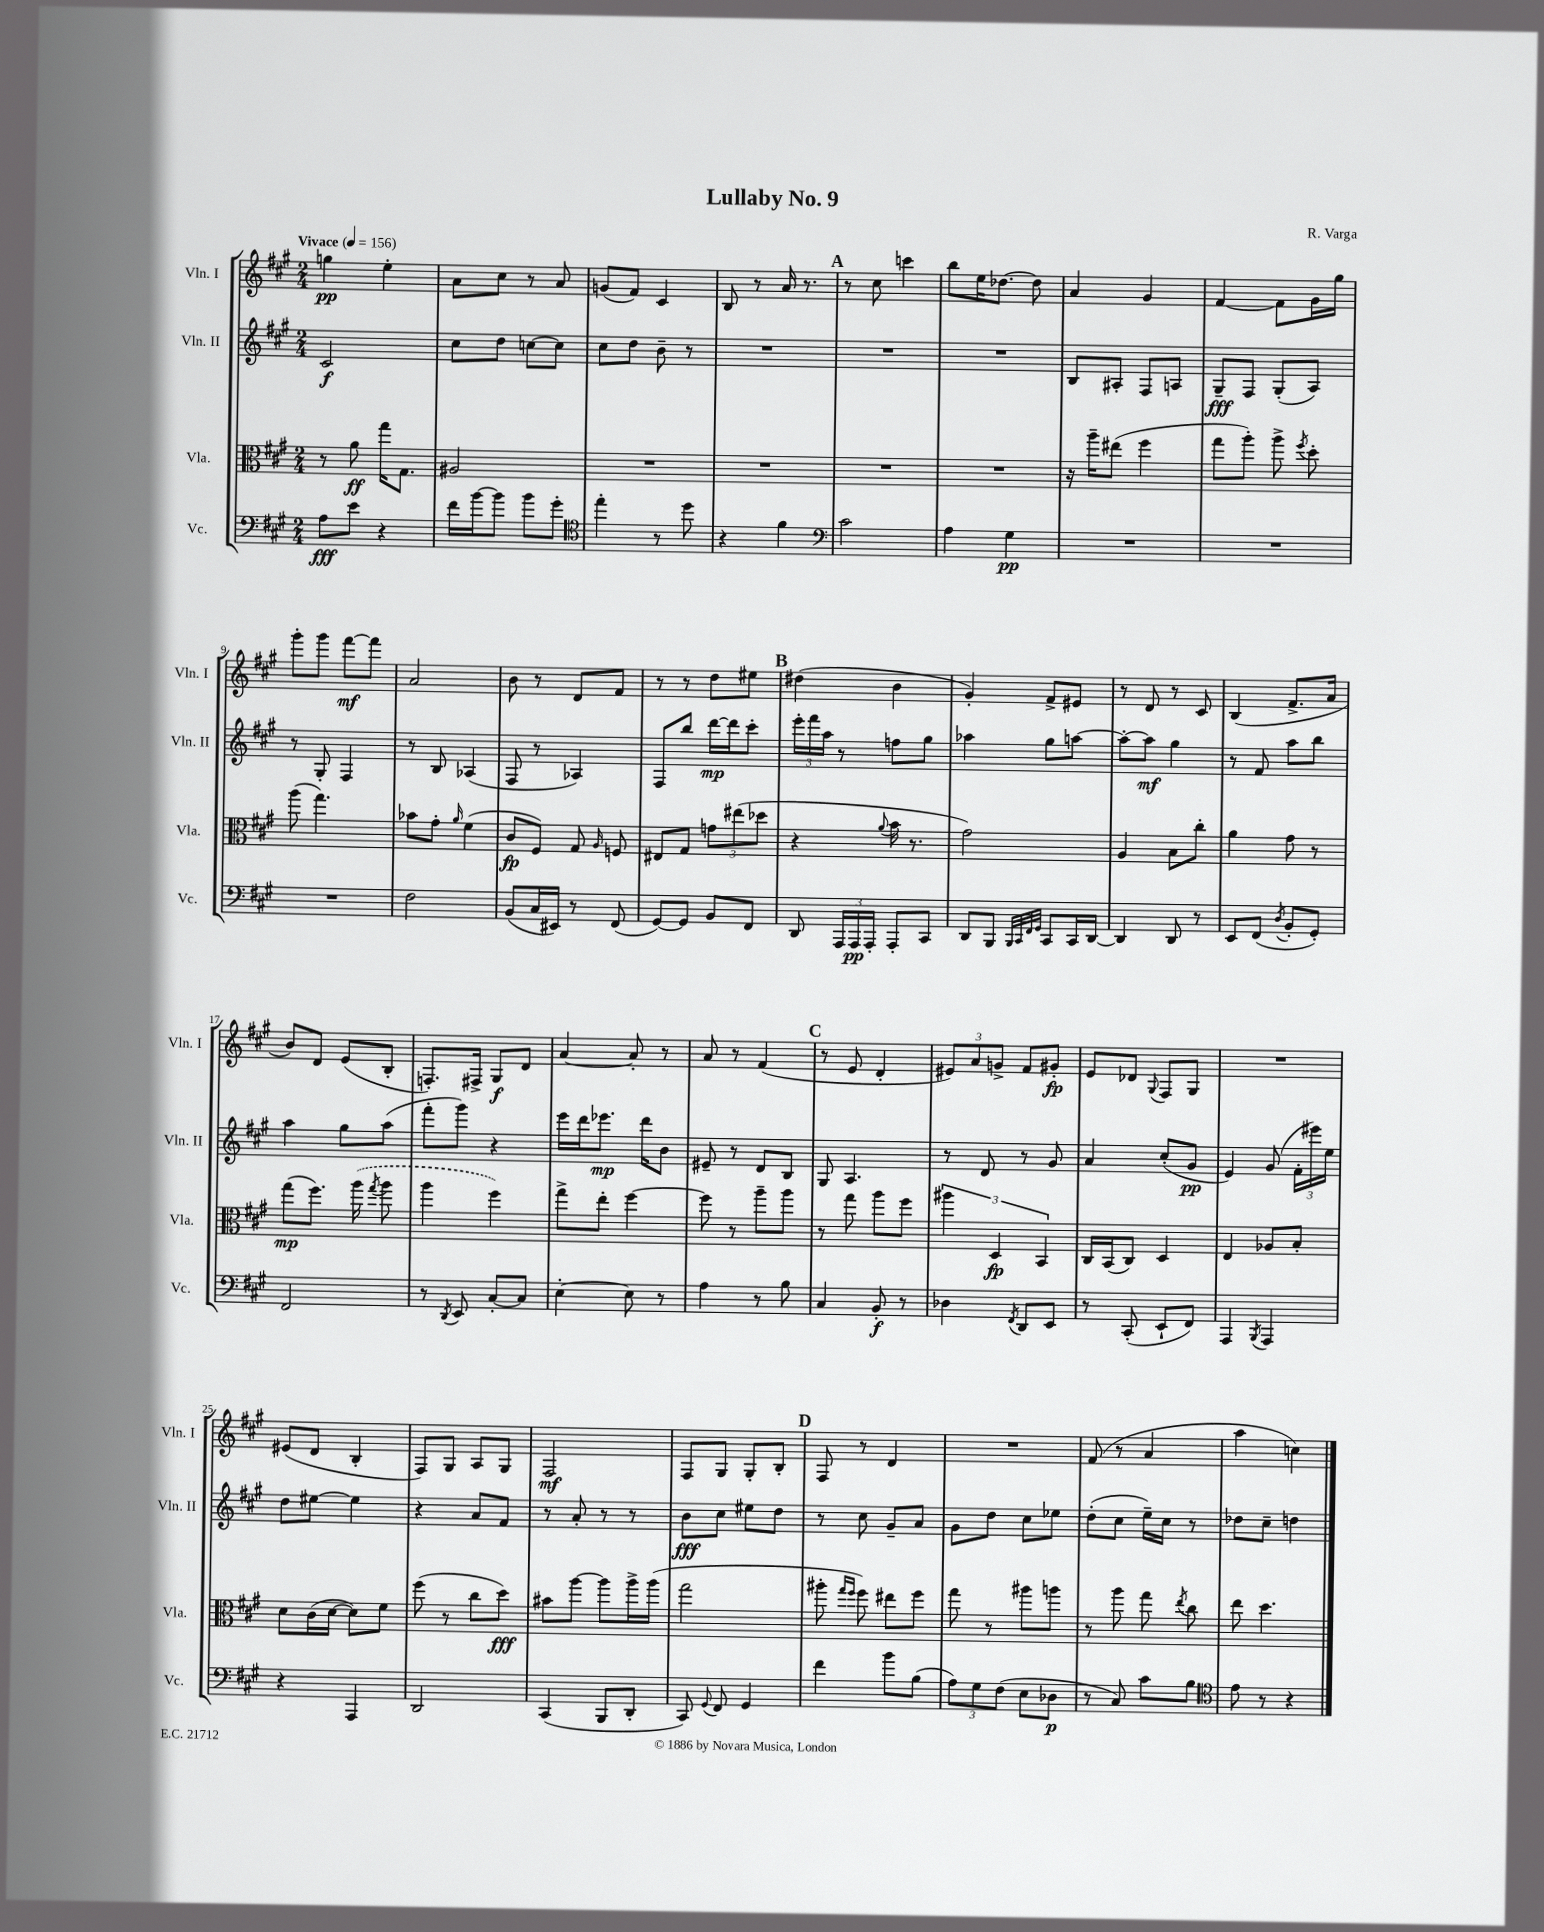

**kern	**dynam	**kern	**dynam	**kern	**dynam	**kern	**dynam
*part4	*part4	*part3	*part3	*part2	*part2	*part1	*part1
*staff4	*staff4	*staff3	*staff3	*staff2	*staff2	*staff1	*staff1
*I"Vc.	*	*I"Vla.	*	*I"Vln. II	*	*I"Vln. I	*
*I'Vc.	*	*I'Vla.	*	*I'Vln. II	*	*I'Vln. I	*
*clefF4	*	*clefC3	*	*clefG2	*	*clefG2	*
*k[f#c#g#]	*	*k[f#c#g#]	*	*k[f#c#g#]	*	*k[f#c#g#]	*
*M2/4	*	*M2/4	*	*M2/4	*	*M2/4	*
*MM156	*	*MM156	*	*MM156	*	*MM156	*
=1	=1	=1	=1	=1	=1	=1	=1
!	!	!	!	!	!	!LO:TX:a:B:t=Vivace	!
8A\L	fff	8r	.	2c#/	f	4ggn\	pp
8e\J	.	8a\	ff	.	.	.	.
4r	.	16gg#\KL	.	.	.	4ee'\	.
.	.	8.G#\J	.	.	.	.	.
=2	=2	=2	=2	=2	=2	=2	=2
16f#\LL	.	2A#X/	.	8cc#\L	.	8a\L	.
[16b\J	.	.	.	.	.	.	.
8b\J]	.	.	.	8dd\J	.	8cc#\J	.
8b\L	.	.	.	[8ccn\L	.	8r	.
8g#'\J	.	.	.	8cc\J]	.	8a/	.
=3	=3	=3	=3	=3	=3	=3	=3
*clefC4	*	*	*	*	*	*	*
4ee'\	.	2r	.	8cc#\L	.	(8gn/L	.
.	.	.	.	8dd\J	.	8f#/J)	.
8r	.	.	.	8b~\	.	4c#/	.
8dd\	.	.	.	8r	.	.	.
=4	=4	=4	=4	=4	=4	=4	=4
4r	.	2r	.	2r	.	8B/	.
.	.	.	.	.	.	8r	.
4f#\	.	.	.	.	.	16a/	.
.	.	.	.	.	.	8.r	.
!!LO:REH:place=s1:t=A
=5	=5	=5	=5	=5	=5	=5	=5
*clefF4	*	*	*	*	*	*	*
2c#\	.	2r	.	2r	.	8r	.
.	.	.	.	.	.	8cc#\	.
.	.	.	.	.	.	4cccn\	.
=6	=6	=6	=6	=6	=6	=6	=6
4A\	.	2r	.	2r	.	8bb\L	.
.	.	.	.	.	.	16ee\K	.
.	.	.	.	.	.	[8.dd-X\J	.
4G#\	pp	.	.	.	.	.	.
.	.	.	.	.	.	8dd-\]	.
=7	=7	=7	=7	=7	=7	=7	=7
2r	.	16r	.	8B/L	.	4a/	.
.	.	16aa~\KL	.	.	.	.	.
.	.	(8ee#X\J	.	8A#X'/J	.	.	.
.	.	4ff#\	.	8F#/L	.	4g#/	.
.	.	.	.	8An/J	.	.	.
=8	=8	=8	=8	=8	=8	=8	=8
2r	.	8gg#\L	.	8G#~/L	fff	[4f#/	.
.	.	8aa'\J)	.	8F#/J	.	.	.
.	.	8aa^\	.	(8G#'/L	.	8f#\L]	.
.	.	8qff#/	.	.	.	.	.
.	.	8dd'\	.	8A/J)	.	16g#\L	.
.	.	.	.	.	.	16gg#\JJ	.
!!LO:LB:g=z
=9	=9	=9	=9	=9	=9	=9	=9
2r	.	(8aa\	.	8r	.	8ggg#'\L	.
.	.	4.gg#\)	.	8G#'/	.	8ggg#\J	.
.	.	.	.	4F#/	.	[8fff#\L	mf
.	.	.	.	.	.	8fff#\J]	.
=10	=10	=10	=10	=10	=10	=10	=10
2F#\	.	8b-X\L	.	8r	.	2a/	.
.	.	8g#'\J	.	8B/	.	.	.
.	.	16qqa/	.	.	.	.	.
.	.	(4f#\	.	(4A-X/	.	.	.
=11	=11	=11	=11	=11	=11	=11	=11
(8BB/L	.	8c#/L	fp	8F#/	.	8b\	.
16C#/L	.	8F#/J)	.	8r	.	8r	.
16EE#X/JJ)	.	.	.	.	.	.	.
8r	.	8G#/	.	4A-X/)	.	8d/L	.
.	.	16qqA/	.	.	.	.	.
(8FF#/	.	8Fn/	.	.	.	8f#/J	.
=12	=12	=12	=12	=12	=12	=12	=12
[8GG#/L)	.	8E#X/L	.	8F#/L	.	8r	.
8GG#/J]	.	8G#/J	.	8bb/J	.	8r	.
8BB/L	.	12gn\L	.	[16ddd\LL	mp	8dd\L	.
.	.	.	.	16ddd\J]	.	.	.
.	.	(12ee#X\	.	.	.	.	.
8FF#/J	.	.	.	8ccc#'\J	.	8ee#X\J	.
.	.	12dd-X\J	.	.	.	.	.
!!LO:REH:place=s1:t=B
=13	=13	=13	=13	=13	=13	=13	=13
8DD/	.	4r	.	24eee'\LL	.	(4dd#X\	.
.	.	.	.	24fff#\	.	.	.
.	.	.	.	24aa\JJ	.	.	.
24AAA/LL	.	.	.	8r	.	.	.
24AAA/	pp	.	.	.	.	.	.
24AAA'/JJ	.	.	.	.	.	.	.
.	.	8qqa/	.	.	.	.	.
8AAA'/L	.	16b\	.	8ffn\L	.	4b\	.
.	.	8.r	.	.	.	.	.
8CC#/J	.	.	.	8gg#\J	.	.	.
=14	=14	=14	=14	=14	=14	=14	=14
8DD/L	.	2g#\)	.	4aa-X\	.	4g#'/)	.
8BBB/J	.	.	.	.	.	.	.
32qqBBB/LLL	.	.	.	.	.	.	.
32qqCC#/	.	.	.	.	.	.	.
32qqFF#/	.	.	.	.	.	.	.
32qqGG#/JJJ	.	.	.	.	.	.	.
8CC#/L	.	.	.	8gg#\L	.	8f#^/L	.
16CC#/L	.	.	.	[8aan\J	.	8e#X/J	.
[16DD/JJ	.	.	.	.	.	.	.
=15	=15	=15	=15	=15	=15	=15	=15
4DD/]	.	4A/	.	8aa'\L_	.	8r	.
.	.	.	.	8aa\J]	mf	8d/	.
8DD/	.	8B\L	.	4gg#\	.	8r	.
8r	.	8cc#'\J	.	.	.	8c#/	.
=16	=16	=16	=16	=16	=16	=16	=16
8EE/L	.	4a\	.	8r	.	(4B/	.
(8FF#/J	.	.	.	8f#/	.	.	.
8qD/	.	.	.	.	.	.	.
8BB'/L	.	8g#\	.	8aa\L	.	8.f#^/L	.
8GG#'/J)	.	8r	.	8bb\J	.	.	.
.	.	.	.	.	.	16a/Jk	.
!!LO:LB:g=z
=17	=17	=17	=17	=17	=17	=17	=17
2FF#/	.	(8gg#\L	mp	4aa\	.	8b/L)	.
.	.	8.ff#\J)	.	.	.	8d/J	.
.	.	.	.	8gg#\L	.	(8e/L	.
.	.	(16aa\	.	.	.	.	.
.	.	8qgg#/	.	.	.	.	.
.	.	8aa\	.	(8aa\J	.	8B'/J	.
=18	=18	=18	=18	=18	=18	=18	=18
8r	.	4aa\	.	8fff#'\L	.	8.Fn'/L)	.
8qDD/	.	.	.	.	.	.	.
8EE/	.	.	.	8ggg#\J)	.	.	.
.	.	.	.	.	.	16F#X^/Jk	.
[8C#'/L	.	4ff#\)	.	4r	.	8G#/L	f
8C#/J]	.	.	.	.	.	8d/J	.
=19	=19	=19	=19	=19	=19	=19	=19
[4E'\	.	8gg#^\L	.	16eee\LL	.	[4a/	.
.	.	.	.	16ddd\J	.	.	.
.	.	8ee'\J	.	8.eee-X\J	mp	.	.
8E\]	.	[4ff#\	.	.	.	8a'/]	.
.	.	.	.	16ddd\KL	.	.	.
8r	.	.	.	8b\J	.	8r	.
=20	=20	=20	=20	=20	=20	=20	=20
4A\	.	8ff#\]	.	8e#X~/	.	8a/	.
.	.	8r	.	8r	.	8r	.
8r	.	8aa~\L	.	8d/L	.	(4f#/	.
8B\	.	8aa\J	.	8B/J	.	.	.
!!LO:REH:place=s1:t=C
=21	=21	=21	=21	=21	=21	=21	=21
4C#/	.	8r	.	8G#/	.	8r	.
.	.	8gg#\	.	4.A/	.	8e/	.
8BB'/	f	8aa\L	.	.	.	4d'/	.
8r	.	8ff#\J	.	.	.	.	.
=22	=22	=22	=22	=22	=22	=22	=22
4D-X\	.	6aa#X\	.	8r	.	12e#X/L)	.
.	.	.	.	.	.	12a/	.
.	.	.	.	8d/	.	.	.
.	.	6D/	fp	.	.	12gn^/J	.
8qFF#/	.	.	.	.	.	.	.
8DD/L	.	.	.	8r	.	8f#/L	.
.	.	6BB/	.	.	.	.	.
8EE/J	.	.	.	8g#/	.	8g#X'/J	fp
=23	=23	=23	=23	=23	=23	=23	=23
8r	.	16C#/LL	.	4a/	.	8e/L	.
.	.	(16BB/J	.	.	.	.	.
(8CC#'/	.	8C#/J)	.	.	.	8d-X/J	.
.	.	.	.	.	.	8qqG#/	.
8EE`/L	.	4D/	.	(8cc#'/L	.	8F#/L	.
8FF#/J)	.	.	.	8g#/J	pp	8G#/J	.
=24	=24	=24	=24	=24	=24	=24	=24
4AAA/	.	4E/	.	4e/)	.	2r	.
8qBBB/	.	.	.	.	.	.	.
4AAA/	.	8A-X/L	.	(8g#/	.	.	.
.	.	8B'/J	.	24f#'\LL	.	.	.
.	.	.	.	24eee#X\)	.	.	.
.	.	.	.	24ee\JJ	.	.	.
!!LO:LB:g=z
=25	=25	=25	=25	=25	=25	=25	=25
4r	.	8d\L	.	8dd\L	.	(8e#X/L	.
.	.	(16c#\L	.	[8ee#X\J	.	8d/J	.
.	.	[16d\JJ	.	.	.	.	.
4AAA/	.	8d\L])	.	4ee#\]	.	4B'/	.
.	.	8f#\J	.	.	.	.	.
=26	=26	=26	=26	=26	=26	=26	=26
2DD/	.	(8ff#\	.	4r	.	8F#/L)	.
.	.	8r	.	.	.	8G#/J	.
.	.	8cc#\L	.	8a/L	.	8A/L	.
.	.	8dd\J)	fff	8f#/J	.	8G#/J	.
=27	=27	=27	=27	=27	=27	=27	=27
(4CC#/	.	8b#X\L	.	8r	.	2F#/	mf
.	.	[8aa\J	.	8a'/	.	.	.
8BBB/L	.	8aa\L]	.	8r	.	.	.
8DD'/J	.	16aa^\L	.	8r	.	.	.
.	.	(16aa\JJ	.	.	.	.	.
=28	=28	=28	=28	=28	=28	=28	=28
8CC#/)	.	2gg#\	.	8b\L	fff	8F#/L	.
8qqGG#/	.	.	.	.	.	.	.
8FF#/	.	.	.	8cc#\J	.	8G#/J	.
4GG#/	.	.	.	8ee#X\L	.	8G#'/L	.
.	.	.	.	8dd\J	.	8B'/J	.
!!LO:REH:place=s1:t=D
=29	=29	=29	=29	=29	=29	=29	=29
4f#\	.	8aa#X'\	.	8r	.	8F#/	.
.	.	16qqgg#/LL	.	.	.	.	.
.	.	16qqff#/JJ	.	.	.	.	.
.	.	8ff#\)	.	8cc#\	.	8r	.
8b\L	.	8ee#X\L	.	8g#~/L	.	4d/	.
(8B\J	.	8ff#\J	.	8a/J	.	.	.
=30	=30	=30	=30	=30	=30	=30	=30
12A\L)	.	8gg#\	.	8g#\L	.	2r	.
12G#\	.	.	.	.	.	.	.
.	.	8r	.	8dd\J	.	.	.
(12F#\J	.	.	.	.	.	.	.
8E\L	.	8aa#X\L	.	8cc#\L	.	.	.
8D-X\J	p	8aan\J	.	8ee-X\J	.	.	.
=31	=31	=31	=31	=31	=31	=31	=31
8r	.	8r	.	(8dd'\L	.	(8f#/	.
8C#/)	.	8aa\	.	8cc#\J	.	8r	.
8c#\L	.	8gg#\	.	16ee~\LL)	.	4a/	.
.	.	.	.	16cc#\JJ	.	.	.
.	.	8qee/	.	.	.	.	.
8B\J	.	8cc#\	.	8r	.	.	.
=32	=32	=32	=32	=32	=32	=32	=32
*clefC4	*	*	*	*	*	*	*
8e\	.	8ee\	.	8dd-X\L	.	4aa\	.
8r	.	4.dd\	.	8cc#~\J	.	.	.
4r	.	.	.	4ddn\	.	4ccn\)	.
==	==	==	==	==	==	==	==
*-	*-	*-	*-	*-	*-	*-	*-
